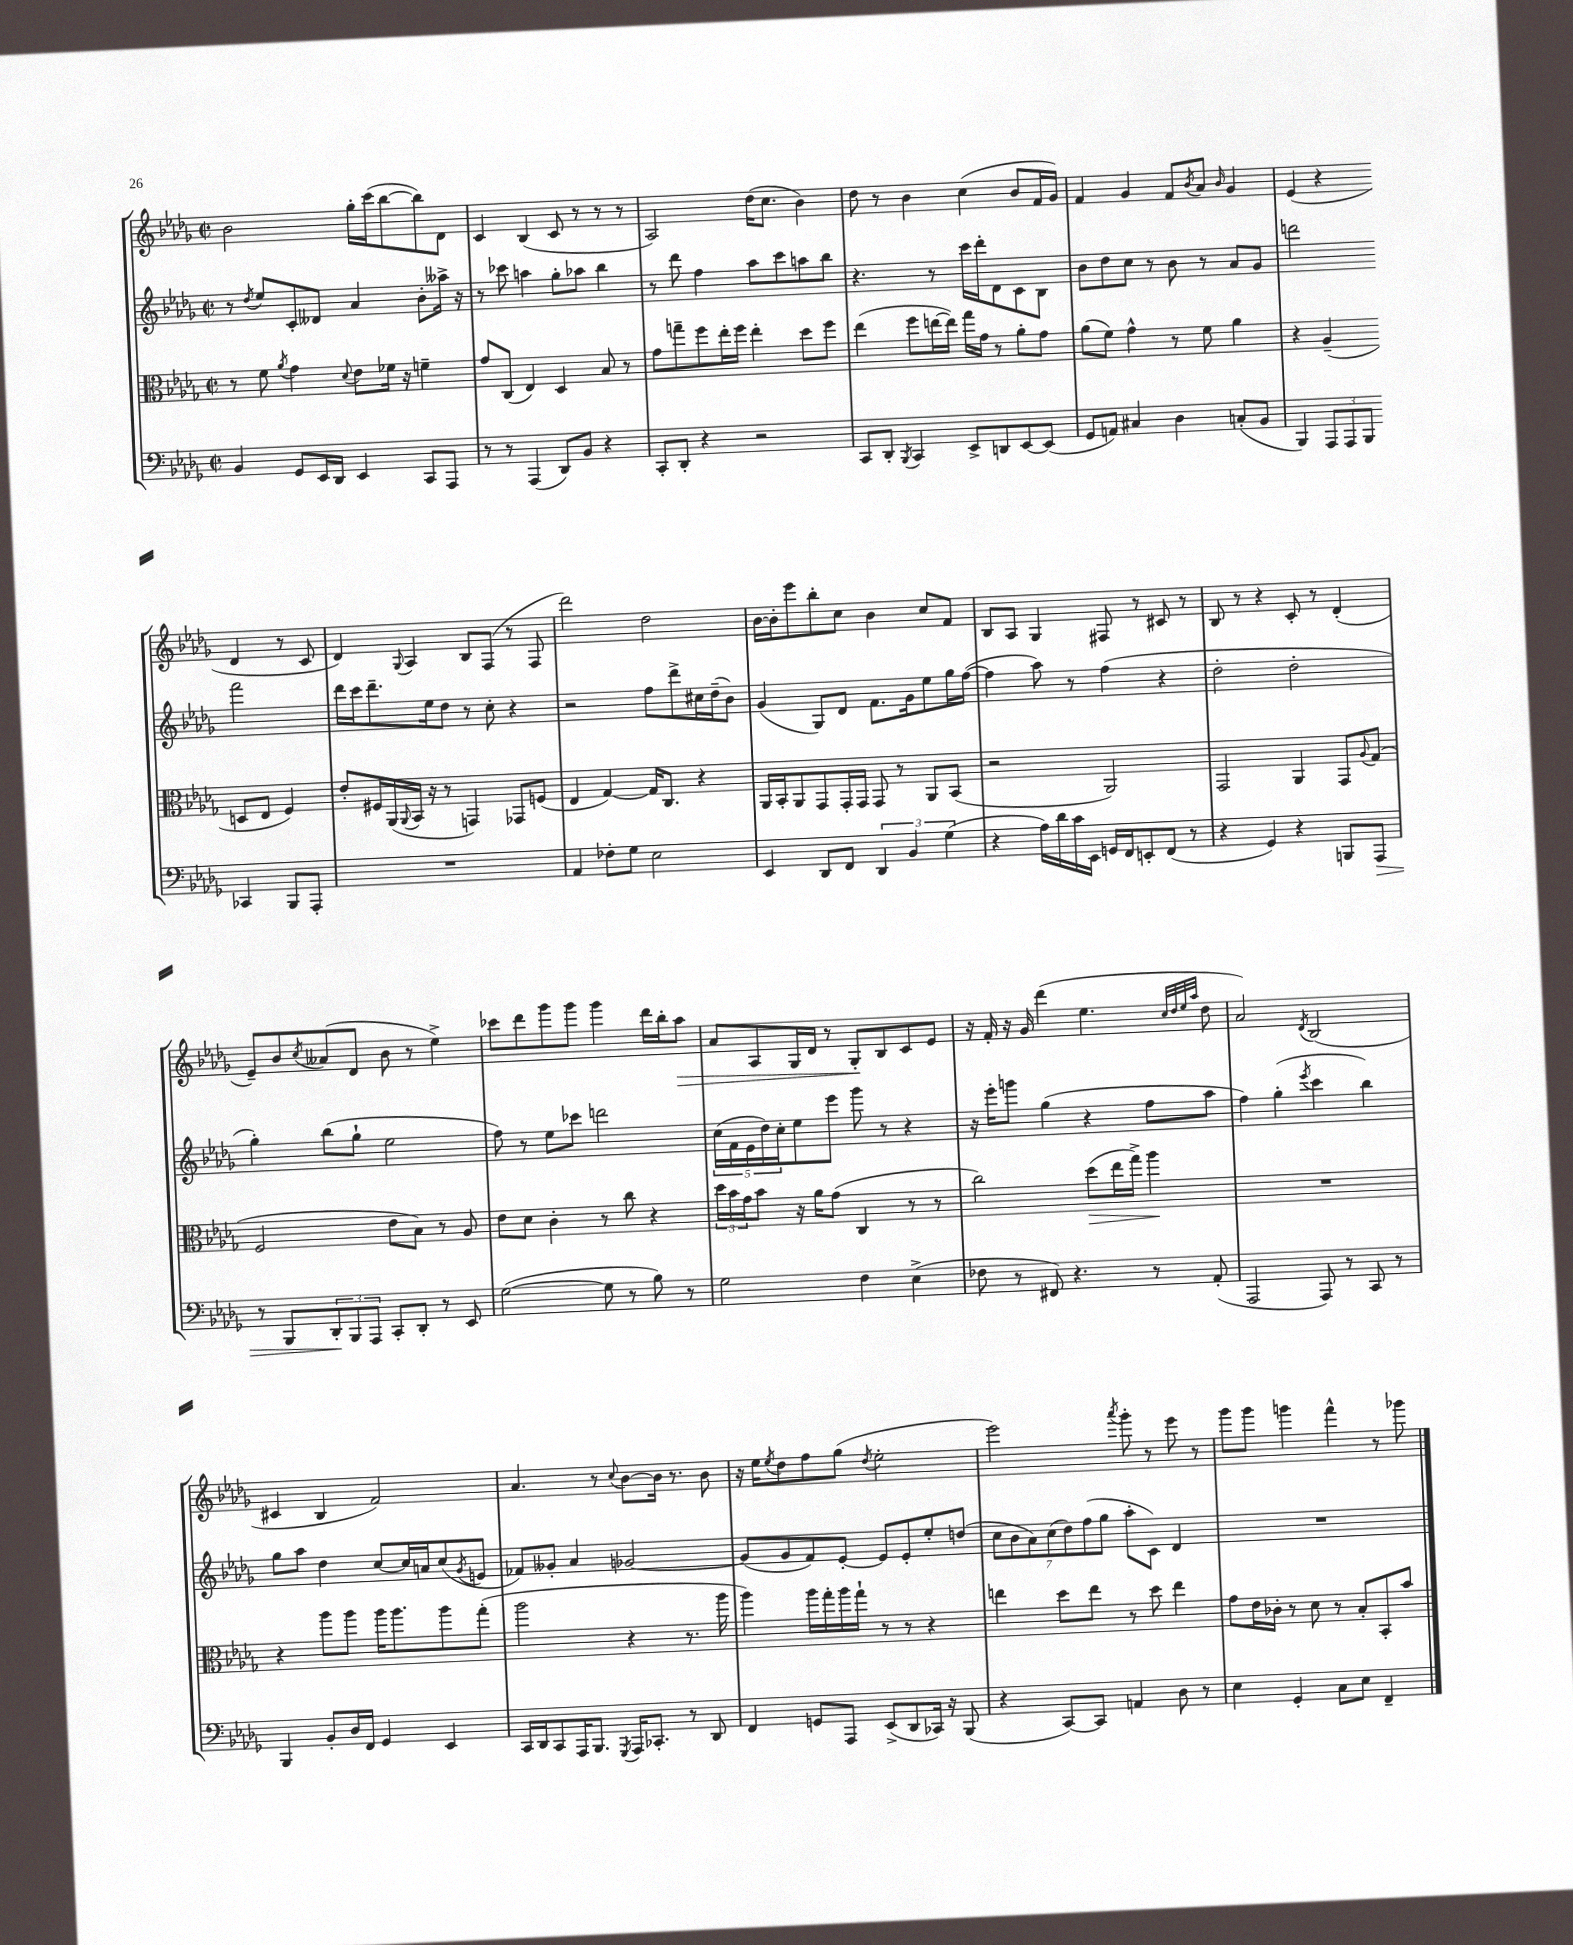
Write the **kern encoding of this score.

**kern	**kern	**kern	**kern
*staff4	*staff3	*staff2	*staff1
*clefF4	*clefC3	*clefG2	*clefG2
*k[b-e-a-d-g-]	*k[b-e-a-d-g-]	*k[b-e-a-d-g-]	*k[b-e-a-d-g-]
*M2/2	*M2/2	*M2/2	*M2/2
*met(c|)	*met(c|)	*met(c|)	*met(c|)
4BB-/	8r	8r	2b-\
.	.	8qdd-/	.
.	8f\	8ee-/L	.
.	8qa-/	.	.
8GG-/L	4g-\	8c'/	.
16EE-/L	.	8d--/J	.
16DD-/JJ	.	.	.
.	8qqd-/	.	.
4EE-/	8e-\L	4a-/	16gg-'\LL
.	.	.	(16ccc\J
.	16f-\Jk	.	[8bb-\
.	16r	.	.
8CC/L	4f~\	8b-'\L	8bb-\])
8AAA-/J	.	16aa--^\Jk	8d-\J
.	.	16r	.
=	=	=	=
8r	8g-/L	8r	4c/
8r	(8C/J	8ccc-\	.
(4AAA-/	4E-/)	4aa\	(4B-/
8DD-/L)	4D-/	8gg-'\L	8c/
8BB-/J	.	8aa-\J	8r
4r	8B-/	4bb-\	8r
.	8r	.	8r
=	=	=	=
8CC'/L	8g-\L	8r	2A-/)
8DD-'/J	8gg~\	8ddd-\	.
4r	8ff\	4ff\	.
.	16ee-'\L	.	.
.	16ff\JJ	.	.
2r	4ee-'\	8aa-\L	(16dd-\LK
.	.	.	8.cc\J
.	.	8ccc\	.
.	8dd-\L	8aa\	4b-\)
.	8ff\J	8bb-\J	.
=	=	=	=
8CC/L	(4ee-\	4.r	8dd-\
8DD-'/J	.	.	8r
8qBBB-/	.	.	.
4CC/	8ff\L	.	4b-\
.	[16ee\L	8r	.
.	16ee\]JJ)	.	.
8EE-^/L	16gg-\LL	16ccc\LL	(4cc\
.	16g-\JJ	16ddd-'\J	.
8DD/	8r	8d-\	.
[8EE-/	8a-'\L	8c\	8b-/L
(8EE-/]J	8g-\J	8B-\J	16f/L
.	.	.	16g-/JJ)
=	=	=	=
8GG-/L	(8a-\L	8b-\L	4f/
8AA/J)	8f\J)	8dd-\	.
4C#/	4g-^^\	8cc\J	4g-/
.	.	8r	.
4D-\	8r	8b-\	8f/L
.	.	.	8qb-/
.	8f\	8r	8a-/J
.	.	.	16qqb-/
(8C'/L	4a-\	8a-/L	4g-/
8BB-/J	.	8g-/J	.
=	=	=	=
4BBB-/)	4r	2ddd\	(4e-/
12AAA-/L	(4A-~/	.	4r
12AAA-/	.	.	.
12BBB-/J	.	.	.
4CC-/	8D/L	2fff\	4d-/
.	8E-/J	.	.
8BBB-/L	4F/)	.	8r
8AAA-'/J	.	.	8c/
=	=	=	=
1r	8e-'/L	16ddd-\LL	4d-/)
.	.	16ccc\J	.
.	16F#/L	8.ddd-~\	.
.	(16AA-/	.	.
.	8qqAA-/	.	8qqG-/
.	16BB-/JJ	.	4A-/
.	16r	16ee-\k	.
.	8r	8dd-\J	.
.	4GG/)	8r	8B-/L
.	.	8cc'\	(8F/J
.	8GG-/L	4r	8r
.	(8F/J	.	8F/
=	=	=	=
4AA-/	4E-/	2r	2ddd-\)
8F-'\L	[4G-/)	.	.
8G-\J	.	.	.
2E-\	16G-/]LK	8ff\L	2dd-\
.	8.C/J	.	.
.	.	8ddd-^\	.
.	4r	16cc#\L	.
.	.	(16dd-~\J	.
.	.	8b-\J)	.
=	=	=	=
4EE-/	16AA-/LL	(4g-/	[16b-\LL
.	16BB-'/J	.	16b-'\]J
.	8AA-/	.	8eee-\
8DD-/L	8GG-/	8G-/L)	8bb-'\
8FF/J	16GG-'/L	8d-/J	8cc\J
.	16GG-/JJ	.	.
6DD-/	8GG-/	8.f\L	4b-\
.	8r	.	.
6BB-/	.	.	.
.	.	16g-\k	.
.	8AA-/L	8ee-\	8cc/L
(6G-\	.	.	.
.	(8BB-/J	16gg-\L	8f/J
.	.	([16ff\JJ	.
=	=	=	=
4r	2r	4ff\]	8B-/L
.	.	.	8A-/J
16A-\LL)	.	8aa-\)	4G-/
16d-\	.	.	.
16c\	.	8r	.
16EE-\JJ	.	.	.
16GG/LL	2AA-/)	(4ff\	8F#/
16FF/J	.	.	.
8EE'/	.	.	8r
(8FF/J	.	4r	8c#/
8r	.	.	8r
=	=	=	=
4r	2GG-/	2dd-'\	8B-/
.	.	.	8r
4GG-/)	.	.	4r
4r	4AA-/	2dd-'\	8c'/
.	.	.	8r
8BBB/L	8GG-/L	.	(4d-'/
.	8qqA-/	.	.
8AAA-/J	(8G-/J	.	.
=	=	=	=
8r	2F/	4gg-'\)	8e-~/L)
8BBB-/L	.	.	8b-/
.	.	.	8qcc/
12DD-'/	.	(8bb-\L	(8a--/
12BBB-/	.	.	.
.	.	8gg-`\J	8d-/J
12AAA-/J	.	.	.
8CC'/L	8e-\L	2ee-\	8b-\
8DD-'/J	8B-\J)	.	8r
8r	8r	.	4ee-^\)
8EE-/	8A-/	.	.
=	=	=	=
([2G-\	8e-\L	8ff\)	8ccc-\L
.	8d-\J	8r	8ddd-\
.	4c'\	8ee-\L	8ggg-\
.	.	8ccc-\J	8ggg-\J
8G-\]	8r	2ddd\	4ggg-\
8r	8cc\	.	.
8B-\)	4r	.	16ddd-\LL
.	.	.	16bb-'\J
8r	.	.	8aa-\J
=	=	=	=
2G-\	24dd-\LL	(20cc\LL	8a-/L
.	24b-\	.	.
.	.	20f\	.
.	24g-\J	.	.
.	.	20e-\	.
.	8b-\J	.	8A-/
.	.	20dd-\)	.
.	.	20cc'\J	.
.	16r	8ee-\	16G-/L
.	16a-\LK	.	16d-/JJ
.	(8g-\J	8eee-\J	8r
4F\	4C/	8ggg-\	8G-'/L
.	.	8r	8B-/
(4E-^\	8r	4r	8c/
.	8r	.	8e-/J
=	=	=	=
8F-\	2cc\)	16r	16r
.	.	16eee-'\LK	16f'/
8r	.	8ggg\J	16r
.	.	.	16g-/
8FF#/)	.	(4gg-\	(4ddd-\
4.r	.	.	.
.	(8dd-\L	4r	4.ee-\
.	16ee-\L	.	.
.	16gg-^\JJ)	.	.
8r	4aa-\	8ff\L	.
.	.	.	32qqcc/LLL
.	.	.	32qqdd-/
.	.	.	32qqee-/
.	.	.	32qqaa-/JJJ
(8AA-'/	.	8aa-\J	8dd-\
=	=	=	=
2AAA-/	1r	4ff\)	2a-/)
.	.	(4gg-'\	.
.	.	8qeee-/	8qd-/
8AAA-/)	.	4ccc\	(2B-/
8r	.	.	.
8CC/	.	4bb-\)	.
8r	.	.	.
=	=	=	=
4BBB-/	4r	8gg-\L	4c#/
.	.	8aa-\J	.
8BB-'/L	8aa-\L	4dd-\	4B-/
16D-/L	8aa-\J	.	.
16FF/JJ	.	.	.
4GG-/	16aa-\LK	[8cc/L	2f/)
.	8.aa-\	.	.
.	.	16cc/]L	.
.	.	16a/J	.
4EE-/	8aa-\	(8cc/	.
.	.	8qg-/	.
.	(8gg-'\J	8e/J	.
=	=	=	=
16CC/LL	2aa-\	8f-/L)	4.a-/
16DD-/J	.	.	.
8CC/	.	8g--'/J	.
16AAA-/K	.	4a-/	.
8.BBB-/J	.	.	.
.	.	.	8r
8qGGG-/	.	.	8qqcc/
16AAA-/LK	4r	[2g-/	[8b-\L
8.CC-'/J	.	.	.
.	.	.	16b-\]Jk
.	.	.	8.r
8r	8.r	.	.
8DD-/	.	.	8b-\
.	16aa-\	.	.
=	=	=	=
4FF/	4aa-\)	(8g-/]L	16r
.	.	.	16ee-\LK
.	.	.	8qee-/
.	.	8g-/	8dd-\
8GG/L	16aa-\LL	8f/)	8ff\
.	16gg-'\	.	.
8AAA-/J	16aa-\	[8e-'/J	(8gg-\J
.	16gg-`\JJ	.	.
.	.	.	8qdd-/
(8EE-^/L	8r	8e-/]L	2ee-'\
8DD-/	8r	8e-'/	.
16CC-/Jk)	4r	8ee-'/	.
16r	.	.	.
(8BBB-/	.	(8dd/J	.
=	=	=	=
4r	4ee\	14cc\L	2eee-\)
.	.	14b-\	.
.	.	14a-\)	.
.	.	(14cc\	.
[8CC/L)	8dd-\L	.	.
.	.	14dd-\)	.
.	.	(14ff\	.
8CC/]J	8ee\J	.	.
.	.	14gg-\J	.
.	.	.	8qaaa-/
4AA/	8r	8aa-'\L	8ggg-'\
.	8dd-\	8c\J)	8r
8D-\	4ee\	4d-/	8eee-\
8r	.	.	8r
=	=	=	=
4E-\	8g-\L	1r	8ggg-\L
.	16e-\L	.	8ggg-\J
.	16c-'\JJ	.	.
4GG-'/	8r	.	4ggg\
.	8d-\	.	.
8C\L	8r	.	4fff^^\
8E-\J	8B-'/L	.	.
4FF~/	8BB-'/	.	8r
.	8b-/J	.	8ggg-\
==	==	==	==
*-	*-	*-	*-
